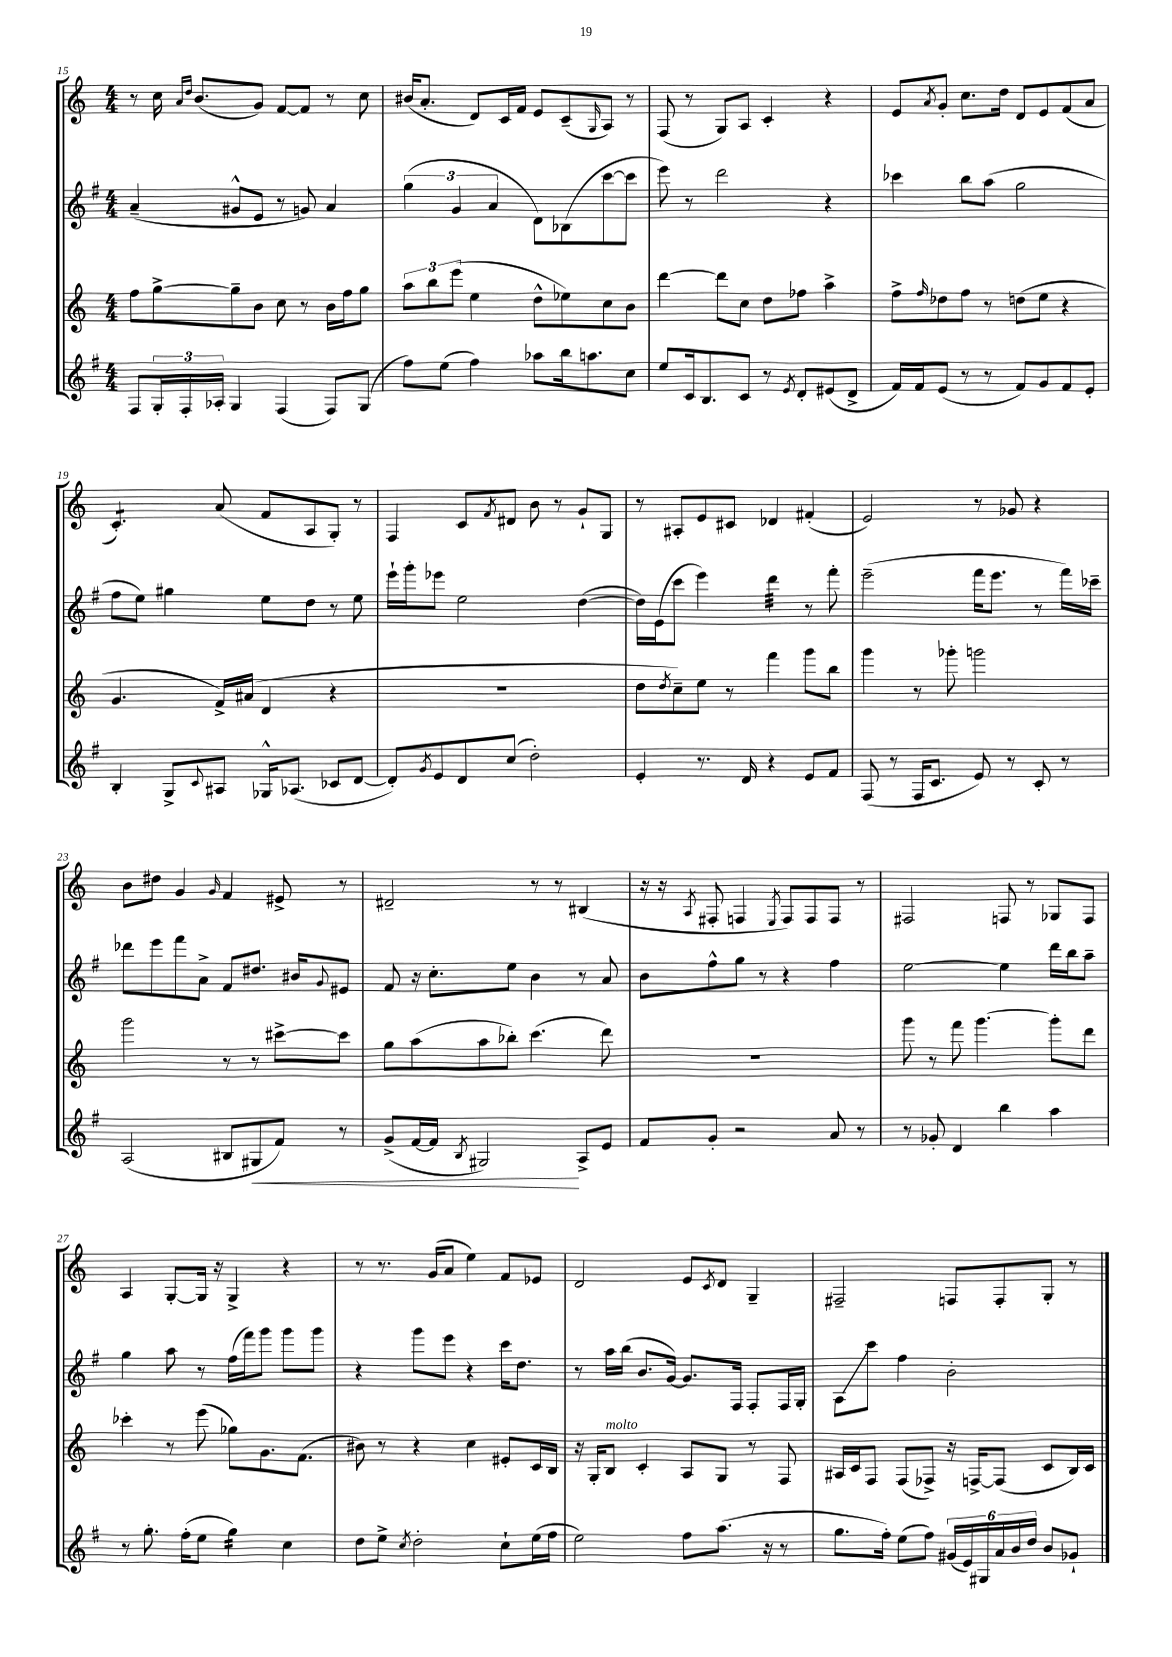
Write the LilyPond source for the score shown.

<<
\new StaffGroup <<
\new Staff = "s0" {
    \clef treble \key c \major \numericTimeSignature \time 4/4
    r8 c''16 \grace { a'16 d''16 } b'8.( g'8) f'8~ f'8 r8 c''8 |
    bis'16( a'8.-. d'8) c'16 f'16 e'8 c'8--( \grace { g16 } a8) r8 |
    f8( r8 g8) a8 c'4-. r4 |
    e'8 \acciaccatura { a'8 } g'8-. c''8. d''16 d'8 e'8 f'8( a'8 |
    c'4.:8-.) a'8( f'8 a8 g8-.) r8 |
    f4 c'8 \acciaccatura { f'8 } dis'8 b'8 r8 g'8-! g8 |
    r8 ais8-. e'8 cis'8 des'4 fis'4-.( |
    e'2) r8 ges'8 r4 |
    b'8 dis''8 g'4 \grace { g'16 } f'4 eis'8-> r8 |
    dis'2-- r8 r8 bis4( |
    r16 r16 \acciaccatura { a8 } fis8-. f4 \acciaccatura { e8 } f8) f8 f8 r8 |
    fis2 f8 r8 ges8 f8 |
    a4 g8~-. g16 r16 g4-> r4 |
    r8 r8. g'16( a'8 e''4) f'8 ees'8 |
    d'2 e'8 \acciaccatura { c'8 } d'8 g4-- |
    fis2-- f8 f8-. g8-. r8 \bar "|." |
}
\new Staff = "s1" {
    \clef treble \key g \major \numericTimeSignature \time 4/4
    a'4--( gis'8-^ e'8 r8 g'8) a'4 |
    \tuplet 3/2 { g''4( g'4 a'4 } d'8) bes8( c'''8~ c'''8 |
    e'''8) r8 d'''2 r4 |
    ces'''4 b''8 a''8( g''2 |
    fis''8 e''8) gis''4 e''8 d''8 r8 e''8 |
    e'''16-! g'''16-. ees'''8 e''2 d''4~( |
    d''16) e'16( c'''8 e'''4) d'''4:32 r8 fis'''8-. |
    e'''2--( fis'''16 e'''8. r8 fis'''16) ces'''16-- |
    des'''8 e'''8 fis'''8 a'8-> fis'8 dis''8. bis'16 \appoggiatura { g'8 } eis'8 |
    fis'8 r16 c''8.-. e''8 b'4 r8 a'8 |
    b'8 fis''8-^ g''8 r8 r4 fis''4 |
    e''2~ e''4 d'''16 b''16 a''8-- |
    g''4 a''8 r8 fis''16( fis'''16) g'''8 g'''8 g'''8 |
    r4 g'''8 e'''8 r4 c'''16 d''8. |
    r8 a''16 b''16( b'8. g'16~) g'8. fis16 fis8-. fis16 g16-. |
    a8\glissando c'''8 fis''4 b'2-. \bar "|." |
}
\new Staff = "s2" {
    \clef treble \key c \major \numericTimeSignature \time 4/4
    f''8 g''8~-> g''8-- b'8 c''8 r8 b'16 f''16 g''8 |
    \tuplet 3/2 { a''8 b''8 e'''8( } e''4 d''8-^ ees''8) c''8 b'8 |
    d'''4~ d'''8 c''8 d''8 fes''8 a''4-> |
    f''8-> \grace { f''16 } des''8 f''8 r8 d''8( e''8 r4 |
    g'4. f'16->) ais'16( d'4 r4 |
    R1 |
    d''8 \acciaccatura { d''8 } c''8--) e''8 r8 f'''4 g'''8 b''8 |
    g'''4 r8 ges'''8-. g'''2 |
    g'''2 r8 r8 cis'''8~-> cis'''8 |
    g''8 a''8( a''8 bes''8-.) c'''4.( d'''8) |
    R1 |
    g'''8 r8 f'''8 g'''4.~ g'''8-. d'''8 |
    ces'''4-. r8 e'''8( ges''8) g'8. f'8.( |
    bis'8) r8 r4 c''4 eis'8-. c'16 b16 |
    r16 g16-. b8^\markup { \italic "molto" } c'4-. a8 g8 r8 f8 |
    ais16 c'16 f8 f8( fes8->) r16 f16~-> f8( c'8 b16) c'16 \bar "|." |
}
\new Staff = "s3" {
    \clef treble \key g \major \numericTimeSignature \time 4/4
    fis8 \tuplet 3/2 { g16-. fis16-. aes16-. } g4 fis4( fis8) g8( |
    fis''8) e''8( fis''4) aes''8 b''16 a''8. c''8 |
    e''8 c'16 b8. c'8 r8 \acciaccatura { e'8 } d'8-. eis'8( d'8-> |
    fis'16) fis'16 e'8( r8 r8 fis'8) g'8 fis'8 e'8-. |
    b4-. g8-> \appoggiatura { c'8 } ais8 ges16-^ aes8.( ces'8 d'8~ |
    d'8-.) \acciaccatura { g'8 } e'8 d'8 c''8( d''2-.) |
    e'4-. r8. d'16 r4 e'8 fis'8 |
    fis8( r8 fis16 c'8. e'8) r8 c'8-. r8 |
    a2( bis8 gis8\< fis'8) r8 |
    g'8->( fis'16~ fis'16 \acciaccatura { b8 } gis2\!) a8-> e'8 |
    fis'8 g'8-. r2 a'8 r8 |
    r8 ges'8-. d'4 b''4 a''4 |
    r8 g''8.-. fis''16-.( e''8 g''4:16) c''4 |
    d''8 e''8-> \acciaccatura { c''8 } d''2-. c''8-! e''16( fis''16 |
    e''2) fis''8 a''8.( r16 r8 |
    g''8. fis''16-.) e''8( fis''8) \tuplet 6/4 { gis'16( e'16) gis16 a'16 b'16 d''16 } b'8 ges'8-! \bar "|." |
}
>>
>>
\layout { \context { \Score currentBarNumber = #15 } }
